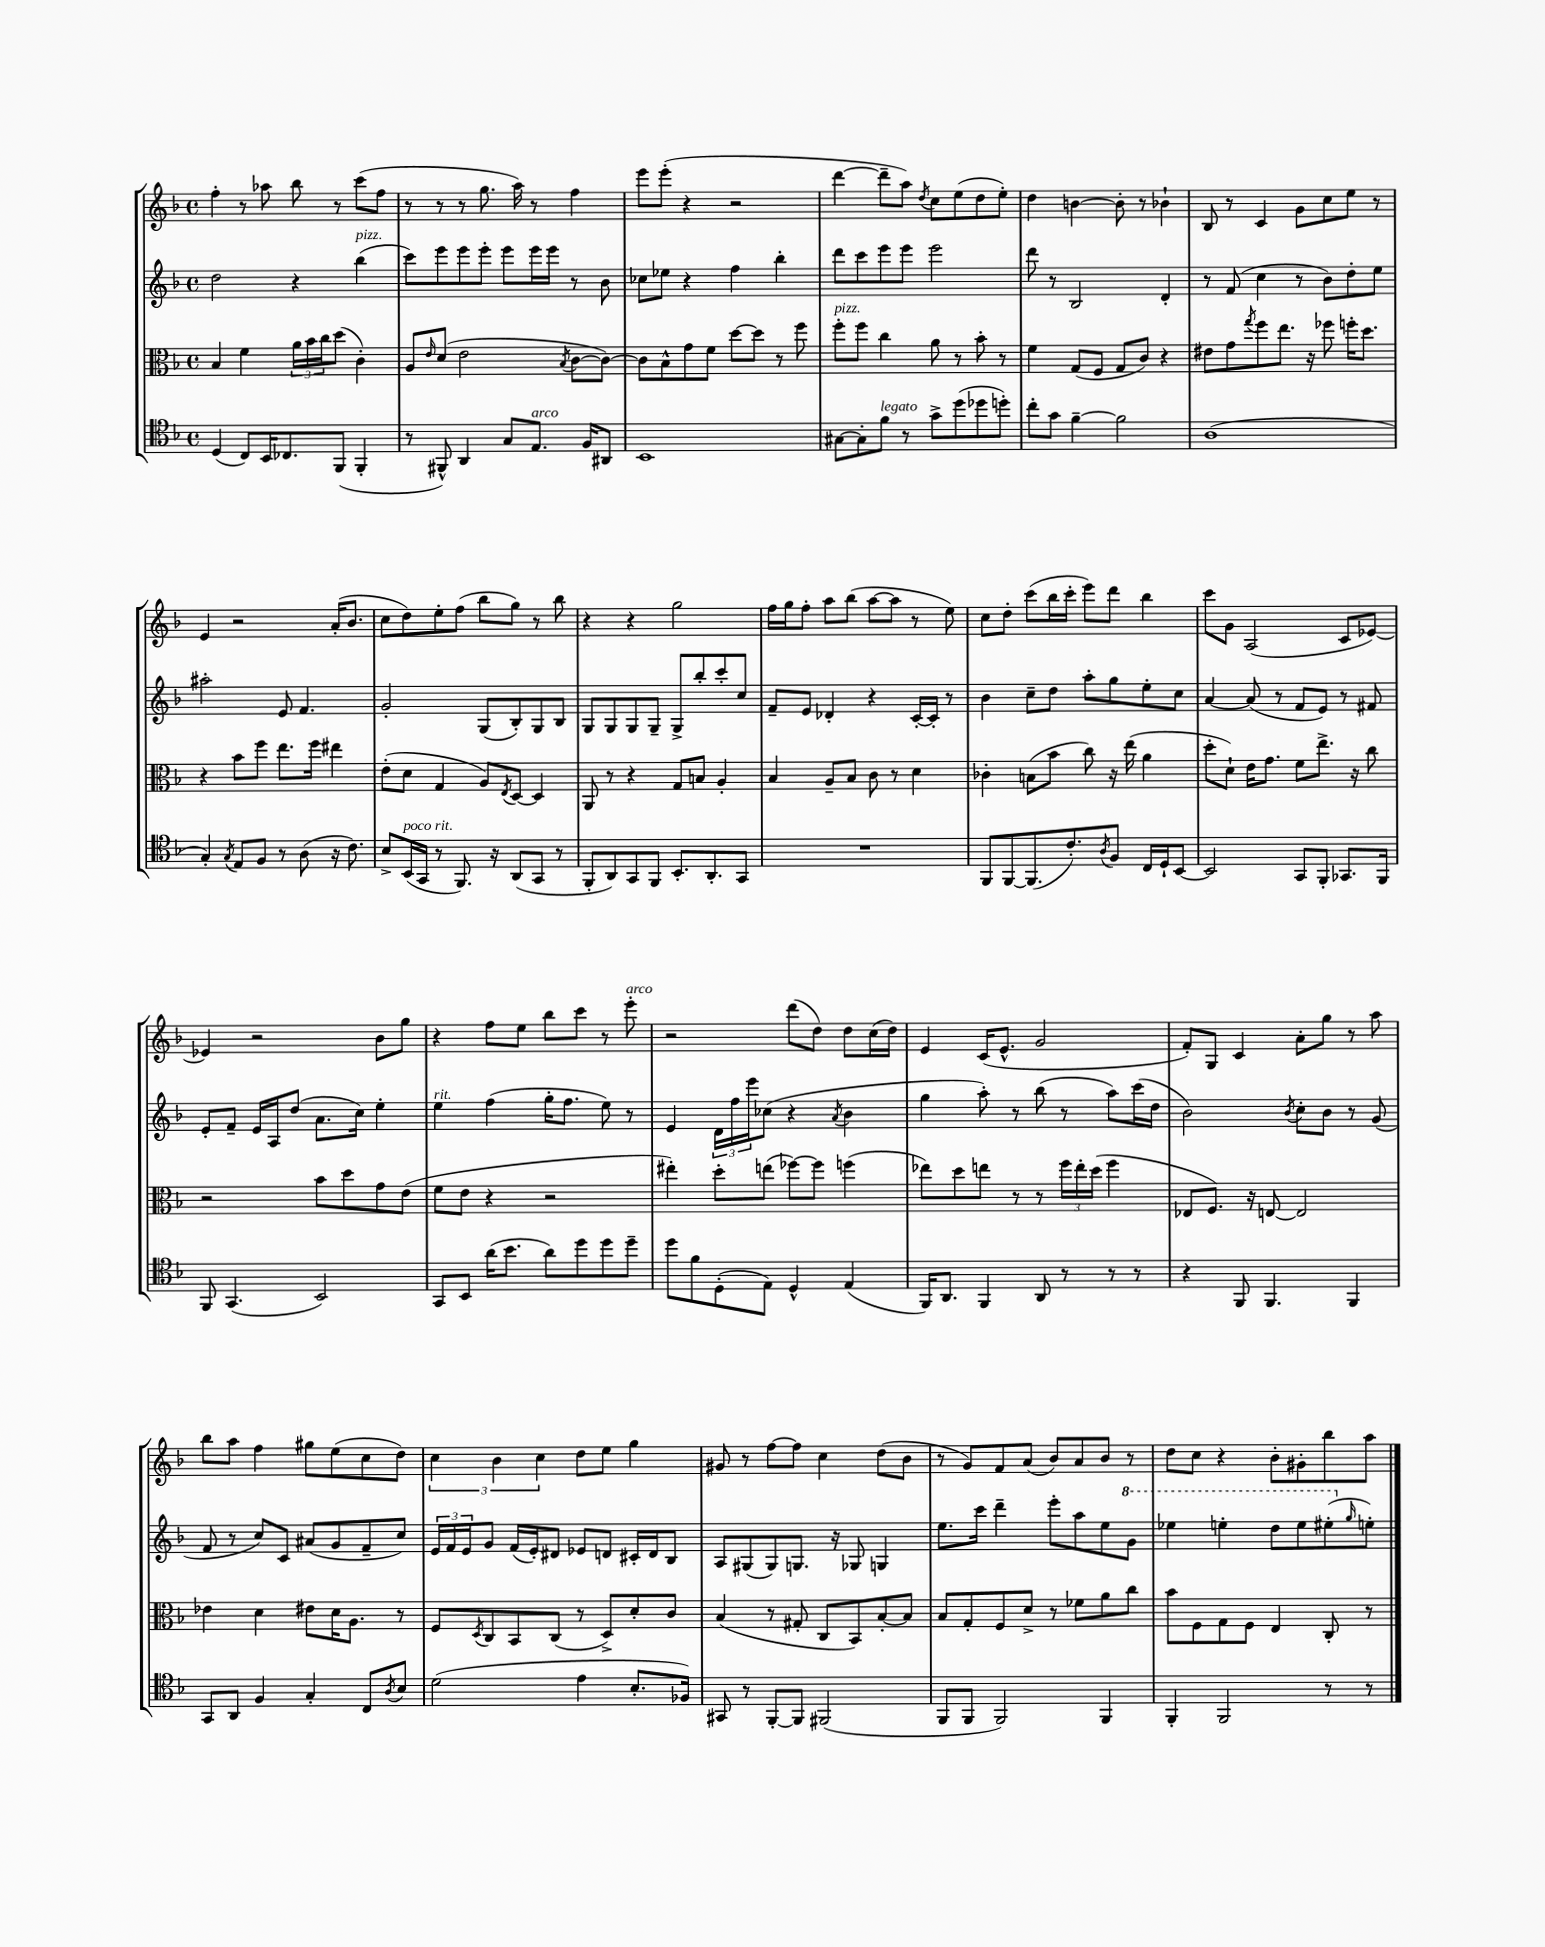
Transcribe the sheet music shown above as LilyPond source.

<<
\new StaffGroup <<
\new Staff = "s0" {
    \clef treble \key f \major \defaultTimeSignature \time 4/4
    f''4-. r8 aes''8 bes''8 r8 c'''8( f''8 |
    r8 r8 r8 g''8. a''16) r8 f''4 |
    e'''8 e'''8-.( r4 r2 |
    d'''4~ d'''8-- a''8) \acciaccatura { d''8 } c''8 e''8( d''8 e''8-.) |
    d''4 b'4~ b'8-. r8 bes'4-! |
    bes8 r8 c'4 g'8 c''8 e''8 r8 |
    e'4 r2 a'16-.( bes'8. |
    c''8 d''8) e''8-. f''8( bes''8 g''8) r8 bes''8 |
    r4 r4 g''2 |
    f''16 g''16 f''8-. a''8 bes''8( a''8~ a''8 r8 e''8) |
    c''8 d''8-. c'''8( bes''16 c'''16-. e'''8) d'''8 bes''4 |
    c'''8 g'8 a2( c'8 ees'8~) |
    ees'4 r2 bes'8 g''8 |
    r4 f''8 e''8 bes''8 c'''8 r8 e'''8-.^\markup { \italic "arco" } |
    r2 d'''8( d''8) d''8 c''16( d''16) |
    e'4 c'16( e'8.-^ g'2 |
    f'8-.) g8 c'4 a'8-. g''8 r8 a''8 |
    bes''8 a''8 f''4 gis''8 e''8( c''8 d''8) |
    \tuplet 3/2 { c''4 bes'4 c''4 } d''8 e''8 g''4 |
    gis'8 r8 f''8~ f''8 c''4 d''8( bes'8 |
    r8 g'8) f'8 a'8( bes'8) a'8 bes'8 r8 |
    d''8 c''8 r4 bes'8-. gis'8-. bes''8 a''8 \bar "|." |
}
\new Staff = "s1" {
    \clef treble \key f \major \defaultTimeSignature \time 4/4
    d''2 r4 bes''4^\markup { \italic "pizz." }( |
    c'''8) e'''8 e'''8 e'''8-. e'''8 e'''16 e'''16 r8 bes'8 |
    ces''8 ees''8 r4 f''4 bes''4-. |
    d'''8 c'''8 e'''8 e'''8 e'''2 |
    d'''8 r8 bes2 d'4-. |
    r8 f'8( c''4 r8 bes'8) d''8-. e''8 |
    ais''2-. e'8 f'4. |
    g'2-. g8( bes8-.) g8 bes8 |
    g8 g8 g8 g8-- g8-> bes''8-. c'''8-. c''8 |
    f'8-- e'8 des'4-. r4 c'16~-. c'16-. r8 |
    bes'4 c''8-- d''8 a''8-. g''8 e''8-. c''8 |
    a'4~ a'8( r8 f'8 e'8) r8 fis'8 |
    e'8-. f'8-- e'16 a16 d''8( a'8. c''16) e''4-. |
    e''4^\markup { \italic "rit." } f''4( g''16-. f''8. e''8) r8 |
    e'4 \tuplet 3/2 { d'16 f''16 e'''16 } ces''8( r4 \acciaccatura { a'8 } bes'4 |
    g''4 a''8-.) r8 bes''8( r8 a''8) c'''16( d''16 |
    bes'2) \acciaccatura { bes'8 } c''8-. bes'8 r8 g'8( |
    f'8 r8 c''8) c'8 ais'8( g'8 f'8-- c''8) |
    \tuplet 3/2 { e'16 f'16 e'16 } g'8 f'16( e'16-.) dis'8 ees'8 d'8 cis'16-. d'16 bes8 |
    a8 gis8( gis8) g8. r16 ges8 g4 |
    e''8. c'''16 d'''4-- e'''8-. a''8 e''8 \ottava #1 g''8 |
    ees'''4 e'''4-. d'''8 e'''8 eis'''8-.( \ottava #0 \grace { g''16 } e''!8-.) \bar "|." |
}
\new Staff = "s2" {
    \clef alto \key f \major \defaultTimeSignature \time 4/4
    bes4 f'4 \tuplet 3/2 { a'16 bes'16 c''16 } d''8( c'4-.) |
    a8 \grace { e'16 } d'8( e'2 \acciaccatura { bes8 } c'8~ c'8~) |
    c'8 bes8-^ g'8 f'8 d''8~ d''8 r8 f''8 |
    f''8-.^\markup { \italic "pizz." } f''8 c''4 a'8 r8 bes'8-. r8 |
    f'4 g8( f8 g8 c'8) r4 |
    eis'8 g'8 \acciaccatura { g''8 } f''8 e''8. r16 fes''8 f''16-. d''8. |
    r4 bes'8 f''8 e''8. f''16 eis''4 |
    e'8-.( d'8 g4 a8) \acciaccatura { e8 } d8~ d4 |
    a,8 r8 r4 g8 b8 a4-. |
    bes4 a8-- bes8 c'8 r8 d'4 |
    ces'4-. b8( bes'8 c''8) r16 e''16( a'4 |
    d''8-. d'8-!) e'16 g'8. f'8 e''8.-> r16 c''8 |
    r2 bes'8 d''8 g'8 e'8( |
    f'8 e'8 r4 r2 |
    eis''4-.) d''8-. e''8( fes''8~) fes''8 f''4( |
    ees''8) d''8 e''8 r8 r8 \tuplet 3/2 { f''16 e''16-. d''16( } f''4 |
    ees8 f8.) r16 e8~ e2 |
    ees'4 d'4 eis'8 d'16 a8. r8 |
    f8 \acciaccatura { d8 } c8 bes,8 c8( r8 d8->) d'8-. c'8 |
    bes4( r8 gis8-. c8 bes,8) bes8~-. bes8 |
    bes8 g8-. f8 d'8-> r8 fes'8 a'8 c''8 |
    bes'8 f8 g8 f8 e4 c8-. r8 \bar "|." |
}
\new Staff = "s3" {
    \clef tenor \key f \major \defaultTimeSignature \time 4/4
    d4( c8) bes,16 ces8. f,8( f,4-. |
    r8 fis,8-^) a,4 g8 e8.^\markup { \italic "arco" } f16 ais,8 |
    bes,1 |
    gis8~ gis8-. f'8^\markup { \italic "legato" } r8 g'8-> d''8( des''8 d''8-.) |
    c''8-. g'8 f'4~-- f'2 |
    a1( |
    g4-.) \acciaccatura { g8 } e8 f8 r8 a8( r16 c'8.) |
    bes8-> bes,16^\markup { \italic "poco rit." }( g,16 r8 f,8.) r16 a,8( g,8 r8 |
    f,8-. a,8) g,8 f,8 bes,8.-. a,8.-. g,8 |
    R1 |
    f,8 f,8~ f,8.( c'8.-.) \acciaccatura { a8 } f8 c16 d16-! bes,8~ |
    bes,2 g,8 f,8-. ges,8. f,16 |
    f,8 g,4.( bes,2) |
    g,8 bes,8 a'16( bes'8. a'8) d''8 d''8 d''8-- |
    d''8 f'8 d8-.( e8) d4-^ e4( |
    f,16) a,8. f,4 a,8 r8 r8 r8 |
    r4 f,8 f,4. f,4 |
    g,8 a,8 f4 g4-. c8 \acciaccatura { a8 } bes8 |
    d'2( e'4 bes8.-. fes16) |
    gis,8 r8 f,8~-. f,8 fis,2( |
    f,8 f,8 f,2) f,4 |
    f,4-. f,2 r8 r8 \bar "|." |
}
>>
>>
\layout { \context { \Score \remove "Bar_number_engraver" } }
